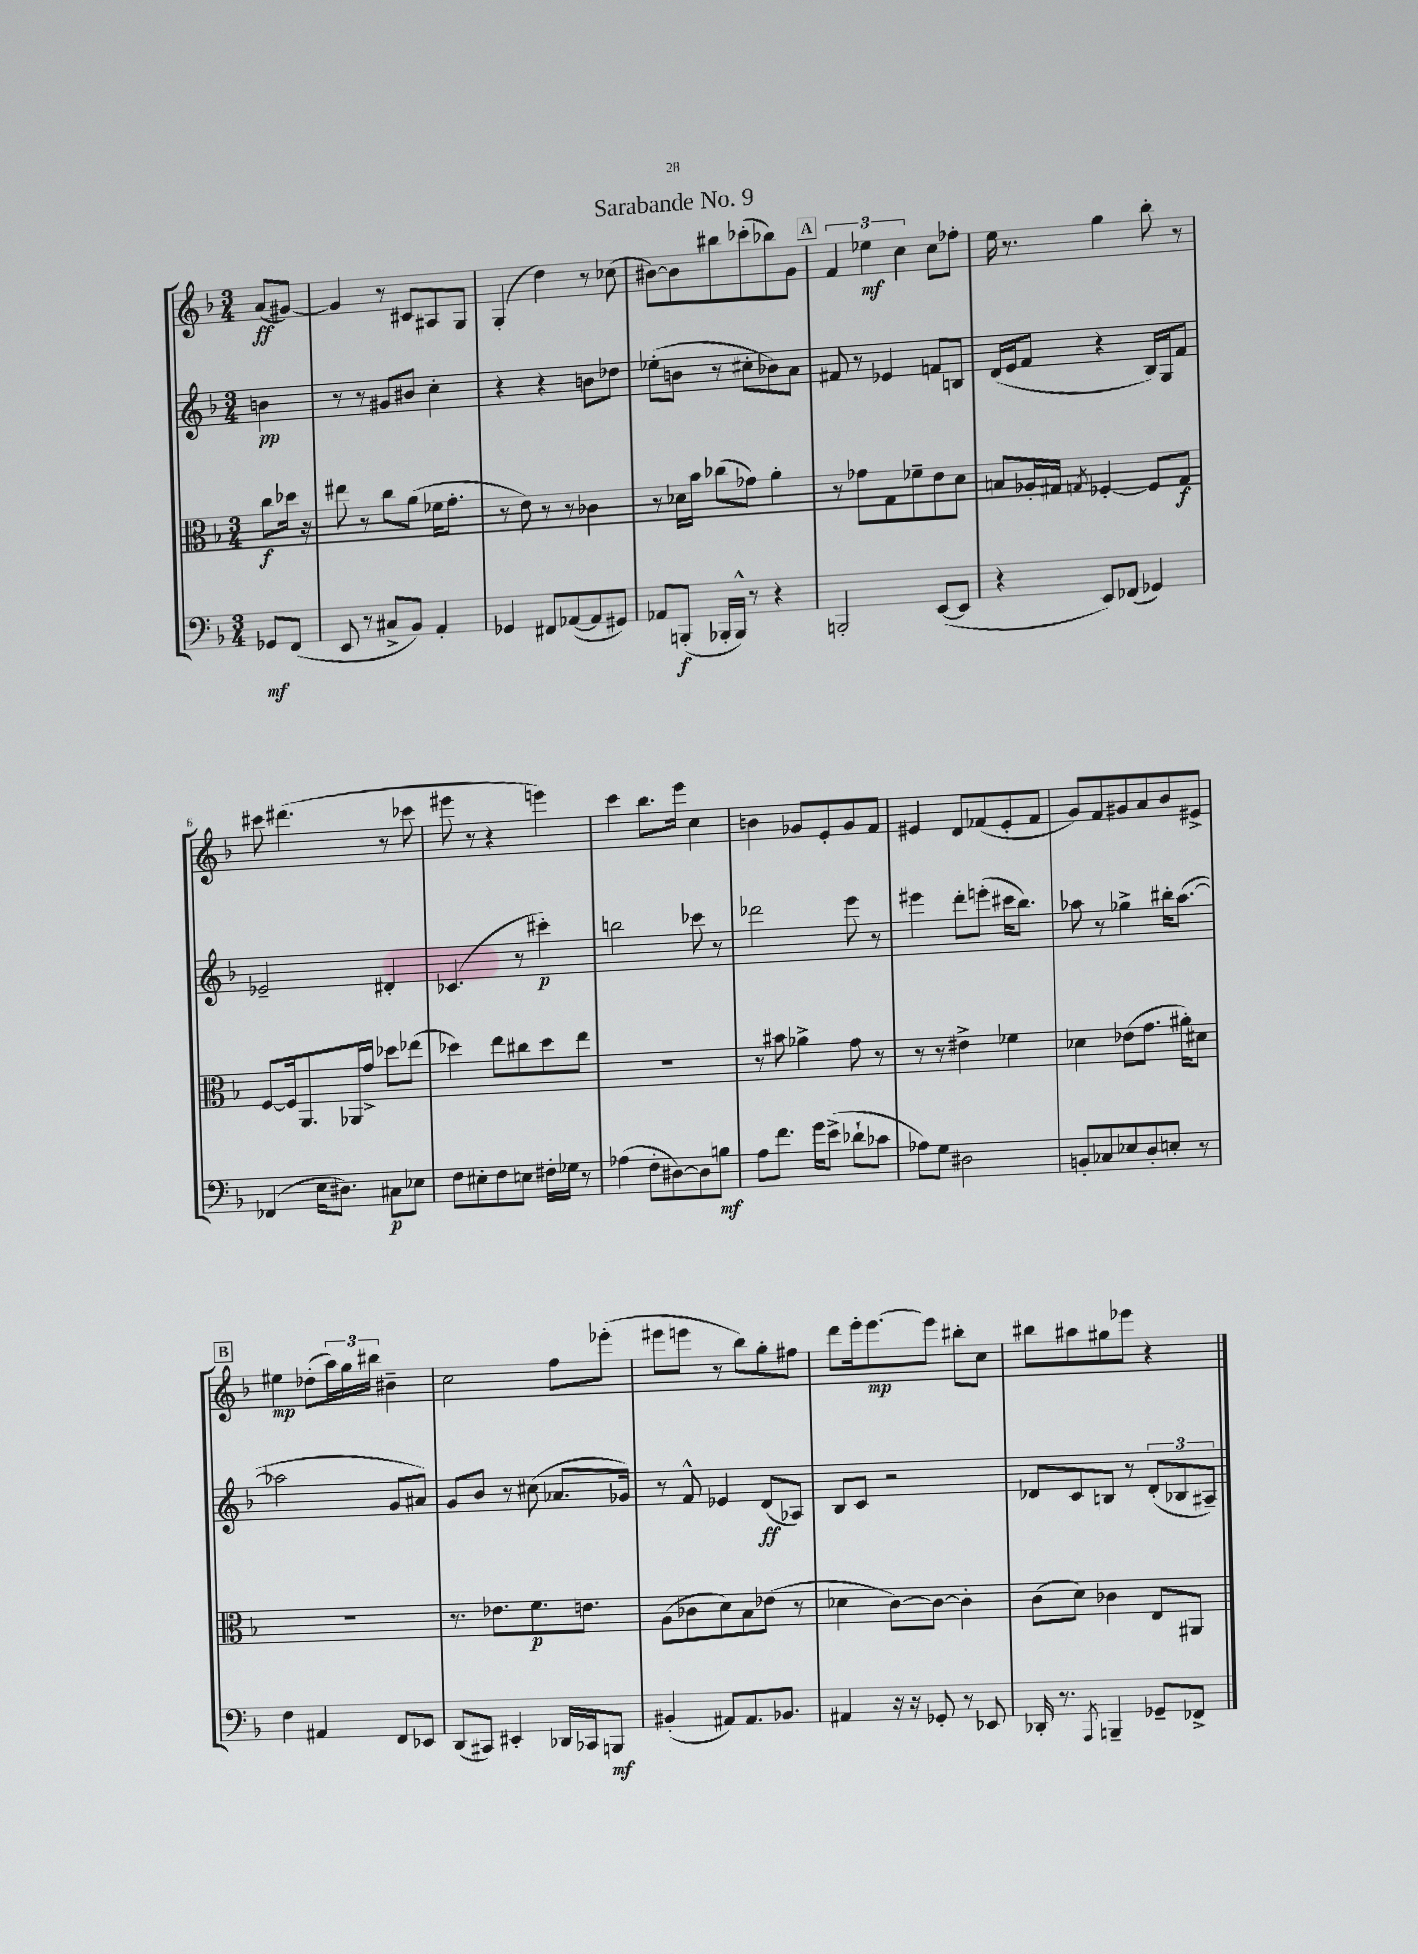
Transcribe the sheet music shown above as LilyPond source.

\header { title = "Sarabande No. 9" }
<<
\new StaffGroup <<
\new Staff = "s0" {
    \clef treble \key f \major \numericTimeSignature \time 3/4 \partial 4
    a'8\ff( gis'8~) |
    gis'4 r8 cis'8 ais8 g8 |
    g4-.( d''4) r8 ces''8( |
    bis'8~) bis'8 bis''8 ces'''8-.( bes''8) g'8 |
    \mark \markup { \box "A" } \tuplet 3/2 { f'4 ees''4\mf c''4 } c''8 fes''8-. |
    e''16 r8. g''4 bes''8-. r8 |
    cis'''8 dis'''4.( r8 ces'''8 |
    eis'''8 r8 r4 e'''4) |
    c'''4 bes''8. e'''16 c''4 |
    b'4 ges'8 e'8-. ges'8 f'8 |
    eis'4 d'8 fes'8( eis'8-. fes'8 |
    g'8) f'8 gis'8 a'8 bes'8 eis'8-> |
    \mark \markup { \box "B" } eis''4\mp des''8-.( \tuplet 3/2 { a''16) g''16 bis''16 } bis'4-- |
    c''2 f''8 ees'''8-.( |
    eis'''8 e'''8 r8 bes''8) g''8-. fis''8 |
    d'''8 e'''16-. e'''8.~\mp e'''8 bis''8-. c''8 |
    bis''8 ais''8 gis''8 ees'''8 r4 \bar "|." |
}
\new Staff = "s1" {
    \clef treble \key f \major \numericTimeSignature \time 3/4 \partial 4
    b'4\pp |
    r8 r8 gis'8 bis'8 c''4-. |
    r4 r4 b'8 des''8 |
    ees''8-.( b'8 r8 cis''8-. bes'8) a'8 |
    \mark \markup { \box "A" } fis'8 r8 ees'4 f'8 b8 |
    d'16( e'16 f'8 r4 bes16) g16 f'8 |
    ees'2-- dis'4-. |
    ces'4.( r8 cis'''4-.\p) |
    b''2 ces'''8 r8 |
    des'''2 e'''8 r8 |
    eis'''4 d'''8-. e'''8-.( cis'''16 bes''8.) |
    aes''8 r8 ges''4-> bis''16-. aes''8.~( |
    \mark \markup { \box "B" } aes''2 g'8 ais'8) |
    g'8 bes'8 r8 cis''8( aes'8. ges'16) |
    r8 f'8-^ ees'4 d'8\ff( aes8) |
    bes8 c'8 r2 |
    des'8 c'8 b8 r8 \tuplet 3/2 { des'8-.( bes8 ais8--) } \bar "|." |
}
\new Staff = "s2" {
    \clef alto \key f \major \numericTimeSignature \time 3/4 \partial 4
    c''8\f des''16 r16 |
    eis''8 r8 c''8 a'8( fes'16 g'8.-. |
    r8 e'8) r8 r8 ces'4 |
    r8 des'16 bes'16 ces''8( ges'8) a'4-. |
    \mark \markup { \box "A" } r8 ges'8 g8 fes'8-- e'8 d'8 |
    b8 aes16-. gis16 \acciaccatura { g8 } fes4~-. fes8 g8\f |
    f8~ f16 a,8. aes,16 g'16-> des''8 ees''8( |
    des''4) e''8 cis''8 des''8 e''8 |
    R2. |
    r8 bis'8 aes'4-> g'8 r8 |
    r8 r8 eis'4-> fes'4 |
    des'4 ees'8( g'8. ais'16-.) dis'8 |
    \mark \markup { \box "B" } R2. |
    r8. ees'8. f'8.\p e'8. |
    a8( ces'8 d'8) bes8 ees'8( r8 |
    des'4 c'8~) c'8~ c'4-. |
    c'8( d'8) ces'4 e8 ais,8 \bar "|." |
}
\new Staff = "s3" {
    \clef bass \key f \major \numericTimeSignature \time 3/4 \partial 4
    ges,8\mf f,8( |
    e,8 r8 cis8-> bes,8) a,4-. |
    ges,4 fis,8 aes,8~( aes,8 gis,8) |
    aes,8 b,,8-.\f( bes,,16-. bes,,16-^) r8 r4 |
    \mark \markup { \box "A" } b,,2-. e,8~( e,8 |
    r4 e,8) fes,8( ges,4) |
    fes,4( e16 dis8.) cis8\p ees8 |
    f8 eis8-. f8 e8 fis16-. ges16 r8 |
    aes4( f8-. dis8~) dis8 b8\mf |
    a8 f'8. g'16 e'8->( des'8-! ces'8 |
    aes8) g8 dis2 |
    b,8-. ces8 ees8 d8-. e8-. r8 |
    \mark \markup { \box "B" } f4 ais,4 f,8 ees,8 |
    d,8( cis,8) eis,4-. des,16 ces,16 b,,8\mf |
    bis,4-.( ais,8) ais,8. bes,8. |
    ais,4 r16 r16 ges,8-. r8 ees,8 |
    des,16-. r8. \acciaccatura { a,,8 } b,,4-- ges,8-- fes,8-> \bar "|." |
}
>>
>>
